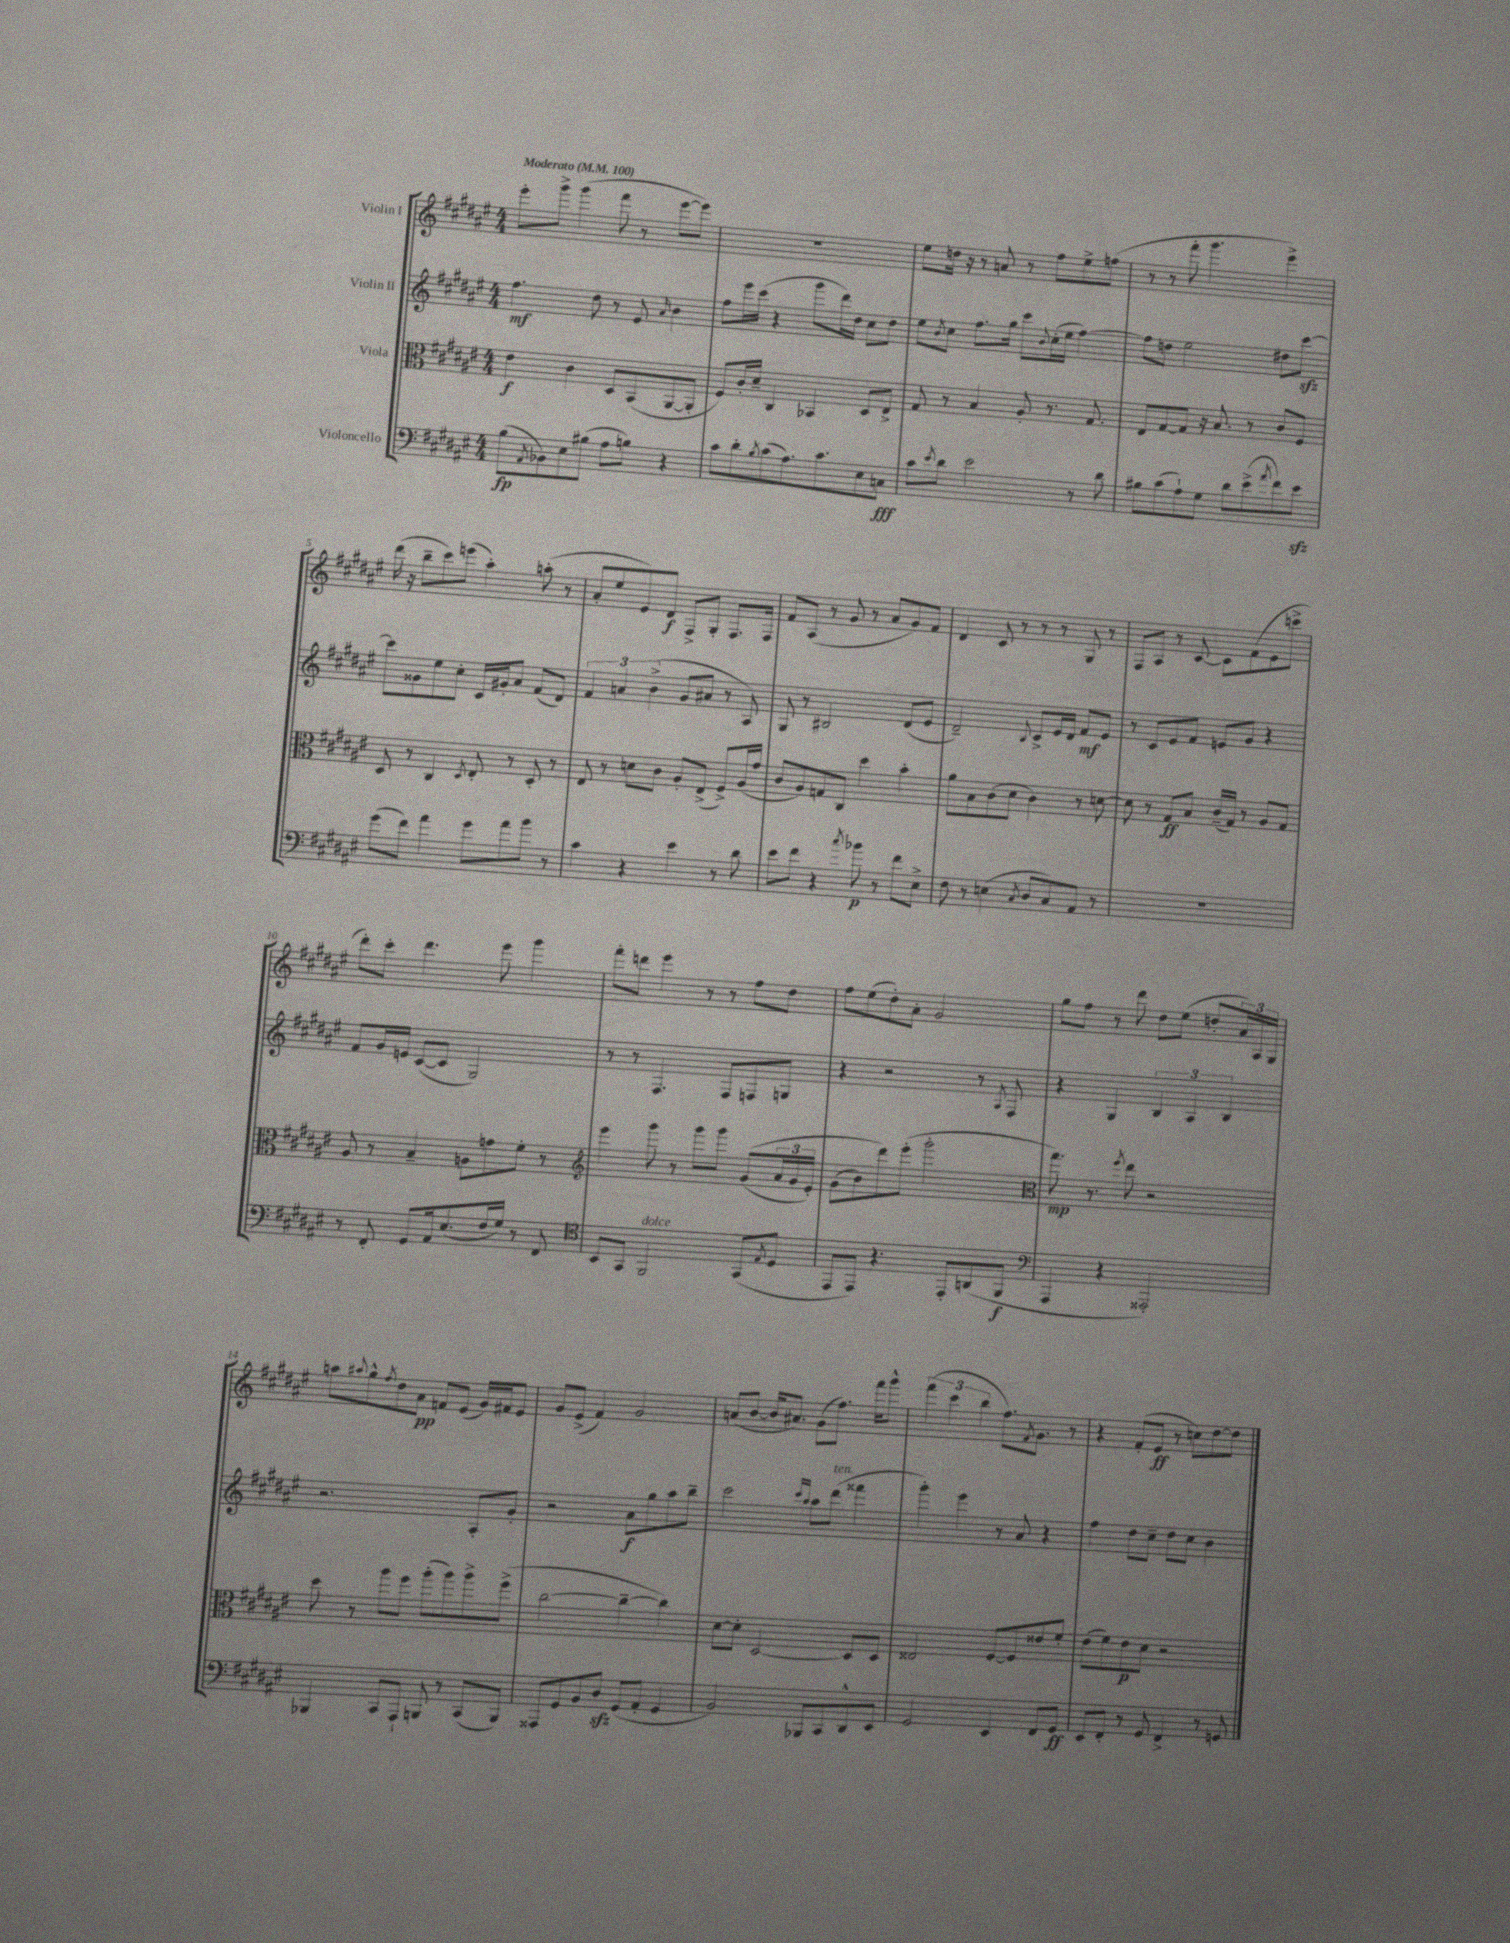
<<
\new StaffGroup <<
\new Staff = "s0" \with { instrumentName = "Violin I" } {
    \clef treble \key fis \major \numericTimeSignature \time 4/4 \tempo "Moderato" 4 = 100
    eis'''8-. gis'''8-> gis'''4( fis'''8 r8 eis'''8~ eis'''8) |
    R1 |
    eis''8 d''16 r16 r8 a'8 r8 fis''8 eis''8-> f''8( |
    r8 r8 fis'''8-. gis'''4. eis'''4->) |
    dis'''16( r16 b''8-- cis'''8) e'''8( ais''4-.) a''8-.( r8 |
    ais'8-. eis''8 eis'8) dis'8\f fis8-> gis8-. fis8. fis16 |
    fis'8 ais8( r8 gis'8 r8 ais'8 gis'8) fis'8 |
    dis'4 cis'8 r8 r8 r8 gis8 r8 |
    fis8 ais8 r8 cis'8~ cis'8 fis'8( eis'8 c'''8-> |
    dis'''8-.) cis'''8-. dis'''4. eis'''8 gis'''4 |
    fis'''8-. d'''8 eis'''4 r8 r8 fis''8 dis''8 |
    fis''8 eis''8( dis''8-.) ais'8-. gis'2 |
    gis''8 fis''8 r8 dis'''8 dis''8 eis''8( d''8-. \tuplet 3/2 { ais'16) ais16 gis16 } |
    a''8 \appoggiatura { ais''8 } gis''8-^ \acciaccatura { fis''8 } dis''8 ais'8\pp f'8 eis'8( gis'16) fis'16 eis'8 |
    gis'8 eis'8->( fis'4) gis'2 |
    a'8( b'8~ b'16 ais'8.) gis'8( fis''8.) fis'''16 gis'''8-^ |
    \tuplet 3/2 { fis'''4( cis'''4 b''4 } fis''8.) \acciaccatura { fis'8 } gis'8. r8 |
    r4 fis'8-.( eis'8\ff r8 c''8) dis''8~ dis''8 \bar "|." |
}
\new Staff = "s1" \with { instrumentName = "Violin II" } {
    \clef treble \key fis \major \numericTimeSignature \time 4/4
    fis''4.\mf dis''8 r8 eis'8 \grace { ais'16 } b'4 |
    fis''8 eis'''16 cis'''16( r4 gis'''8 dis'''16) dis''16 cis''8 dis''8 |
    eis''8 \acciaccatura { b'8 } cis''8 fis''8. gis''16 cis'''8 \appoggiatura { b'8 } cis''16-.( eis''16 fis''4~) |
    fis''8 d''8 eis''2 dis''8 cis'''8~\sfz |
    cis'''8 gisis'8 eis''8 cis''8-. cis'16 gis'16-. ais'8 fis'8( dis'8) |
    \tuplet 3/2 { fis'4 a'4 b'4->( } gis'8 ais'8 r8 ais8) |
    gis8 r8 bis2 dis'8( eis'8 |
    dis'2--) \appoggiatura { b8 } cis'8-> eis'16 dis'16 fis'8\mf eis'8 |
    r8 cis'8 eis'8 fis'8 e'8 gis'8 r4 |
    fis'8 gis'16 e'16 cis'8~( cis'8 gis2) |
    r8 r8 fis4. fis8 f8 g8 |
    r4 r2 r8 \acciaccatura { ais8 } fis8 |
    r4 gis4 \tuplet 3/2 { b4 ais4 b4 } |
    r2. ais8-. gis'8-. |
    r2 ais'8\f gis''8 ais''8 b''8-- |
    cis'''2 \grace { cis'''16 ais''16 } ais''8 dis'''8^\markup { \italic "ten." }( fisis'''4 |
    gis'''4-.) eis'''4 r8 ais'8 r4 |
    fis''4 dis''8 cis''8-- dis''8 cis''8 b'4 \bar "|." |
}
\new Staff = "s2" \with { instrumentName = "Viola" } {
    \clef alto \key fis \major \numericTimeSignature \time 4/4
    eis'4\f cis'4 dis8 b,8( ais,8~ ais,8-. |
    fis8) cis'16-. dis'16-- cis4 bes,4 dis8 eis8-> |
    gis8 r8 b4 ais8-. r8. gis8. |
    eis8 gis8~ gis8 r16 b8. r8 cis'8 fis8 |
    dis8 r8 cis4 \acciaccatura { dis8 } eis8-. r8 dis8-. r8 |
    eis8 r8 d'8 cis'8 ais8-. eis8->( fis8->) ais16( gis'16 |
    cis'8 ais8) g8 cis8 dis''4 b'4-. |
    ais'8 b8 cis'8( dis'8 cis'4) r8 d'8~ |
    d'8 r8 gis8\ff b8 cis'16--( gis16) r8 ais8 gis8 |
    ais8 r8 b4-- a8 g'8 fis'8-. r8 |
    \clef treble eis'''4 gis'''8 r8 gis'''8 gis'''8 gis'8(\( \tuplet 3/2 { ais'16 gis'16 eis'16-.) } |
    gis'8( b'8) dis'''8\) eis'''8-.( gis'''2-. |
    \clef alto gis''8.\mp) r8. \acciaccatura { fis''8 } eis''8 r2 |
    dis''8 r8 ais''8 fis''8 ais''8-.( ais''8) ais''8-> fis''8->( |
    cis''2~ cis''4~-- cis''4) |
    dis'8~ dis'8-. dis2~ dis8 dis8 |
    eisis2 fis8~ fis8 eisis'8 fis'8-. |
    eis'8( fis'8) eis'8\p dis'8 r2 \bar "|." |
}
\new Staff = "s3" \with { instrumentName = "Violoncello" } {
    \clef bass \key fis \major \numericTimeSignature \time 4/4
    b8\fp( \acciaccatura { ais,8 } bes,8) eis8 bis8( ais8 b8) r4 |
    cis'8 dis'8-. \acciaccatura { b8 } cis'8( ais8.) cis'8. eis8 c8\fff |
    cis'8 \acciaccatura { eis'8 } dis'8 eis'2 r8 dis'8 |
    bis8 cis'8( ais8-!) gis8 dis'8 eis'8->( \acciaccatura { ais'8 } fis'8) eis'8\sfz |
    gis'8( fis'8) ais'4 gis'8 ais'8 b'8 r8 |
    cis'4 r4 eis'4 r8 dis'8 |
    eis'8 fis'8 r4 \acciaccatura { cis''8 } bes'8\p r8 fis'8 eis8-> |
    fis8 r8 e4( \acciaccatura { cis8 } dis8 cis8) ais,8 r8 |
    R1 |
    r8 fis,8-. gis,8 ais,16 eis8.( fis16 gis16) r8 fis,8 |
    \clef tenor b,8 gis,8 fis,2^\markup { \italic "dolce" } gis,8( \acciaccatura { eis8 } dis8 |
    eis,8 eis,8) r4. eis,8-. a,8( fis,8\f |
    \clef bass ais,,4 r4 aisis,,2-.) |
    bes,,4 cis,8 ais,,8-! b,,8 r8 cis,8( b,,8) |
    aisis,,8 gis,8 b,8 dis8\sfz gis,8( ais,8-. gis,4 |
    b,2) bes,,8 cis,8 dis,8-^ eis,8 |
    gis,2 eis,4 fis,8 gis,8\ff |
    eis,8 fis,8-. r8 gis,8 fis,4-> r8 g,8 \bar "|." |
}
>>
>>
